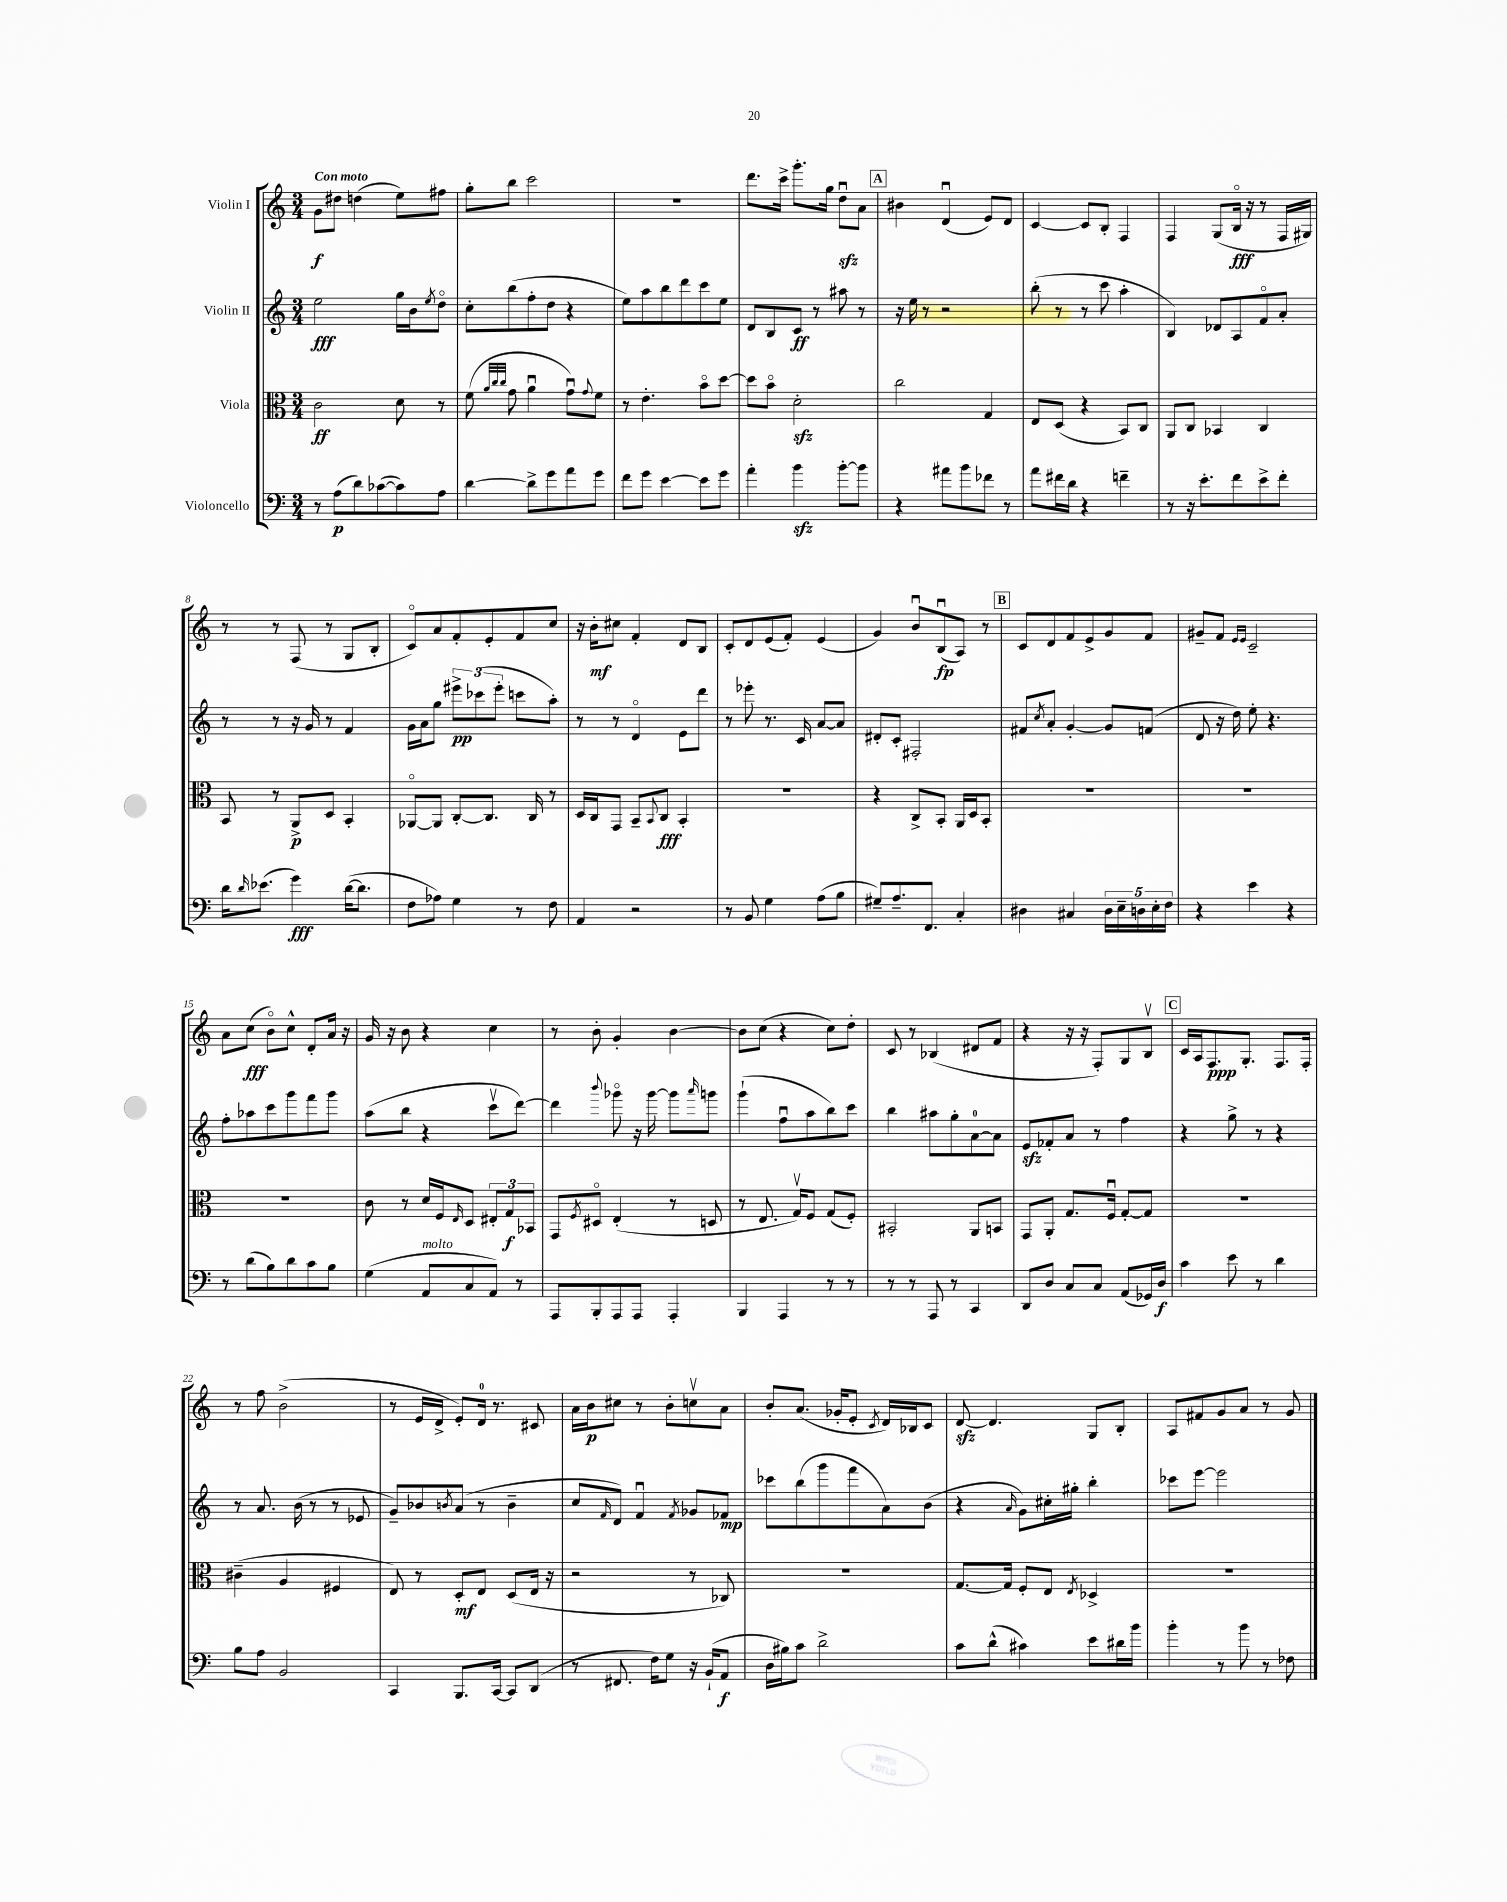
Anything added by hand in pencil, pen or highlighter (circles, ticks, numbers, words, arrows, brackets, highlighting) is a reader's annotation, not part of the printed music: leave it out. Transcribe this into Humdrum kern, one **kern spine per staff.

**kern	**kern	**kern	**kern
*staff4	*staff3	*staff2	*staff1
*clefF4	*clefC3	*clefG2	*clefG2
*k[]	*k[]	*k[]	*k[]
*M3/4	*M3/4	*M3/4	*M3/4
8r	2c	2ee	8g
(8A	.	.	8dd#
8d)	.	.	(4dd
([8c-	.	.	.
8c-])	8d	16gg	8ee)
.	.	16b	.
.	.	8qee	.
8A	8r	8ddo	8ff#
=	=	=	=
[4d	(8f	8cc'	8gg'
.	32qqa	.	.
.	32qqcc	.	.
.	32qqcc	.	.
.	8g	(8bb	8bb
8d^]	4au	8ff'	2ccc
8g	.	8dd	.
8a	8gu)	4r	.
.	8qqg	.	.
8g	8f	.	.
=	=	=	=
8f	8r	8ee)	2.r
8g	4.e'	8aa	.
[4e	.	8bb	.
.	.	8ddd	.
8e]	8bo	8ccc	.
8g	[8dd	8ee	.
=	=	=	=
4a'	8dd]	8d	8.ddd
.	8bo	8B	.
.	.	.	16ccc^
4b	2d'	8c	8.ggg'
.	.	8r	.
.	.	.	16gg
[8b'	.	8aa#	8ddu
8b]	.	8r	8a
=	=	=	=
4r	2cc	16r	4b#
.	.	16ee	.
.	.	8r	.
8a#	.	2r	(4du
8b	.	.	.
8f-	4G	.	8e)
8r	.	.	8d
=	=	=	=
8a	8E	(8bb'	[4c
16f#	(8D	8r	.
16d	.	.	.
4r	4r	8r	8c]
.	.	8ccc	8B'
4f~	8BB)	4aa'	4F
.	8C	.	.
=	=	=	=
8r	8AA	4B)	4F
16r	8C	.	.
8.e'	.	.	.
.	4BB-	8d-	(8G
8f	.	8A	16Bo
.	.	.	16r
8e^	4C	8fo	8r
8f'	.	8a'	16F
.	.	.	16G#)
=	=	=	=
16d	8BB	8r	8r
16qqd	.	.	.
(8.e-	.	.	.
.	8r	8r	8r
4g)	8AA^	16r	(8F
.	.	16g	.
.	8D	8r	8r
([16d	4BB'	4f	8G
8.d]	.	.	.
.	.	.	8B'
=	=	=	=
8F	[8AA-o	16g	8co)
.	.	16a	.
8A-)	8AA-]	8gg	8a
4G	[8C'	12eee#^	8f'
.	.	(12ccc-	.
.	8.C]	.	8e'
.	.	12eee#'	.
8r	.	8ccc	8f
.	16C	.	.
8F	8r	8aa')	8cc
=	=	=	=
4AA	16D	8r	16r
.	16C	.	16b'
.	8GG	8r	8cc#
2r	8BB~	4do	4f'
.	8qqBB	.	.
.	8C	.	.
.	4BB'	8e	8d
.	.	8ddd	8B
=	=	=	=
8r	2.r	8r	8c'
8BB	.	8eee-'	8d
4G	.	8.r	(8e
.	.	.	8f')
.	.	16c	.
(8A	.	[8a	(4e
8B	.	8a]	.
=	=	=	=
8G#~)	4r	8d#'	4g)
8.A~	.	8c'	.
.	8C^	2F#'	8bu
8.FF	.	.	.
.	8BB'	.	(8Bu
4C'	16AA	.	8A)
.	16D	.	.
.	8BB'	.	8r
=	=	=	=
4D#	2.r	8f#	8c
.	.	8qcc	.
.	.	8a'	8d
4C#	.	[4g'	8f
.	.	.	8e^
20D#	.	8g]	8g
20E~	.	.	.
20D	.	.	.
.	.	(8f	8f
20E'	.	.	.
20F	.	.	.
=	=	=	=
4r	2.r	8d	8g#~
.	.	16r	8f
.	.	16dd)	.
.	.	.	16qqe
.	.	.	16qqe
4e	.	8ee'	2c~
.	.	4.r	.
4r	.	.	.
=	=	=	=
8r	2.r	8ff'	8a
(8d	.	8aa-	(8cc
8B)	.	8ccc	8bo)
8d	.	8ggg	8cc^^
8c	.	8fff	8d'
8B	.	8ggg	16a
.	.	.	16r
=	=	=	=
(4G	8c	(8aa	16g
.	.	.	16r
.	8r	8bb	8b
8AA	16d	4r	4r
.	16F	.	.
.	16qqE	.	.
8C	8D	.	.
8AA)	12E#'	8cccv	4cc
.	12G	.	.
8r	.	[8ddd)	.
.	12BB-	.	.
=	=	=	=
8AAA	8GG	4ddd]	8r
.	8qF	.	.
8BBB'	8D#o	.	8b'
.	.	8qqbbb	.
8AAA	(4E'	8ggg-o	4g'
8AAA	.	16r	.
.	.	[16ggg-	.
4AAA'	8r	8ggg-]	[4b
.	.	16qqaaa	.
.	8D	8ggg	.
=	=	=	=
4BBB	8r	(4ggg`	8b]
.	8.E	.	(8cc
4AAA	.	8ffu	4r
.	16Gv)	.	.
.	8F	8aa	.
8r	(8G	8bb)	8cc)
8r	8F')	8ccc	8dd'
=	=	=	=
8r	2BB#'	4bb	8c
8r	.	.	8r
8AAA	.	8aa#	(4B-
8r	.	8gg'	.
4CC	8AA	[8a	8d#
.	8BB	8a]	8f
=	=	=	=
8DD	8GG	8e	4r
8D	8AA'	8f-'	.
8C	8.G	8a	16r
.	.	.	16r
8C	.	8r	8F')
.	16Fu	.	.
(8AA	[8G'	4ff	8G
16GG-)	8G]	.	8Bv
16D	.	.	.
=	=	=	=
4c	2.r	4r	16c
.	.	.	16A
.	.	.	8.F
8e	.	8gg^	.
.	.	.	8.G'
8r	.	8r	.
4d	.	4r	8.F
.	.	.	16F'
=	=	=	=
8B	(4c#~	8r	8r
8A	.	8.a	8ff
2BB	4A	.	(2b^
.	.	(16b	.
.	.	8r	.
.	4F#	8r	.
.	.	8e-	.
=	=	=	=
4CC	8E)	8g~)	8r
.	8r	8b-	16e
.	.	.	16d^
.	.	8qb	.
8.BBB	8D'	(8a	8e')
.	8E	8r	16d
[16CC	.	.	8.r
8CC]	(8D	4b~	.
(8DD	16E	.	8c#
.	16r	.	.
=	=	=	=
8r	2r	8cc	16a
.	.	.	16b
.	.	16qqf	.
8.FF#	.	8d)	8cc#
.	.	4fu	8r
16F)	.	.	.
8G	.	.	8b'
.	.	8qf	.
16r	8r	8g-	8ccv
(16BB`	.	.	.
8AA	8C-)	8f-	8a
=	=	=	=
16D	2.r	8ccc-	8b'
16B#)	.	.	.
8c	.	(8bb	(8.a
2d^	.	8ggg	.
.	.	.	16g-'
.	.	8fff	8e'
.	.	.	8qc
.	.	8a)	16d)
.	.	.	16B-
.	.	(8b	8c
=	=	=	=
8c	[8.G	4r	[8d
(8d^^	.	.	4.d]
.	16G]	.	.
.	.	16qqa	.
4c#)	8F'	8g)	.
.	8E	16cc#'	.
.	.	16gg#'	.
.	8qE	.	.
8e	4D-^	4bb'	8G
16d#	.	.	8B'
16b	.	.	.
=	=	=	=
4b'	2.r	8ccc-	8A
.	.	[8eee	8f#
8r	.	2eee]	8g
8b	.	.	8a
8r	.	.	8r
8F-	.	.	8g
==	==	==	==
*-	*-	*-	*-
